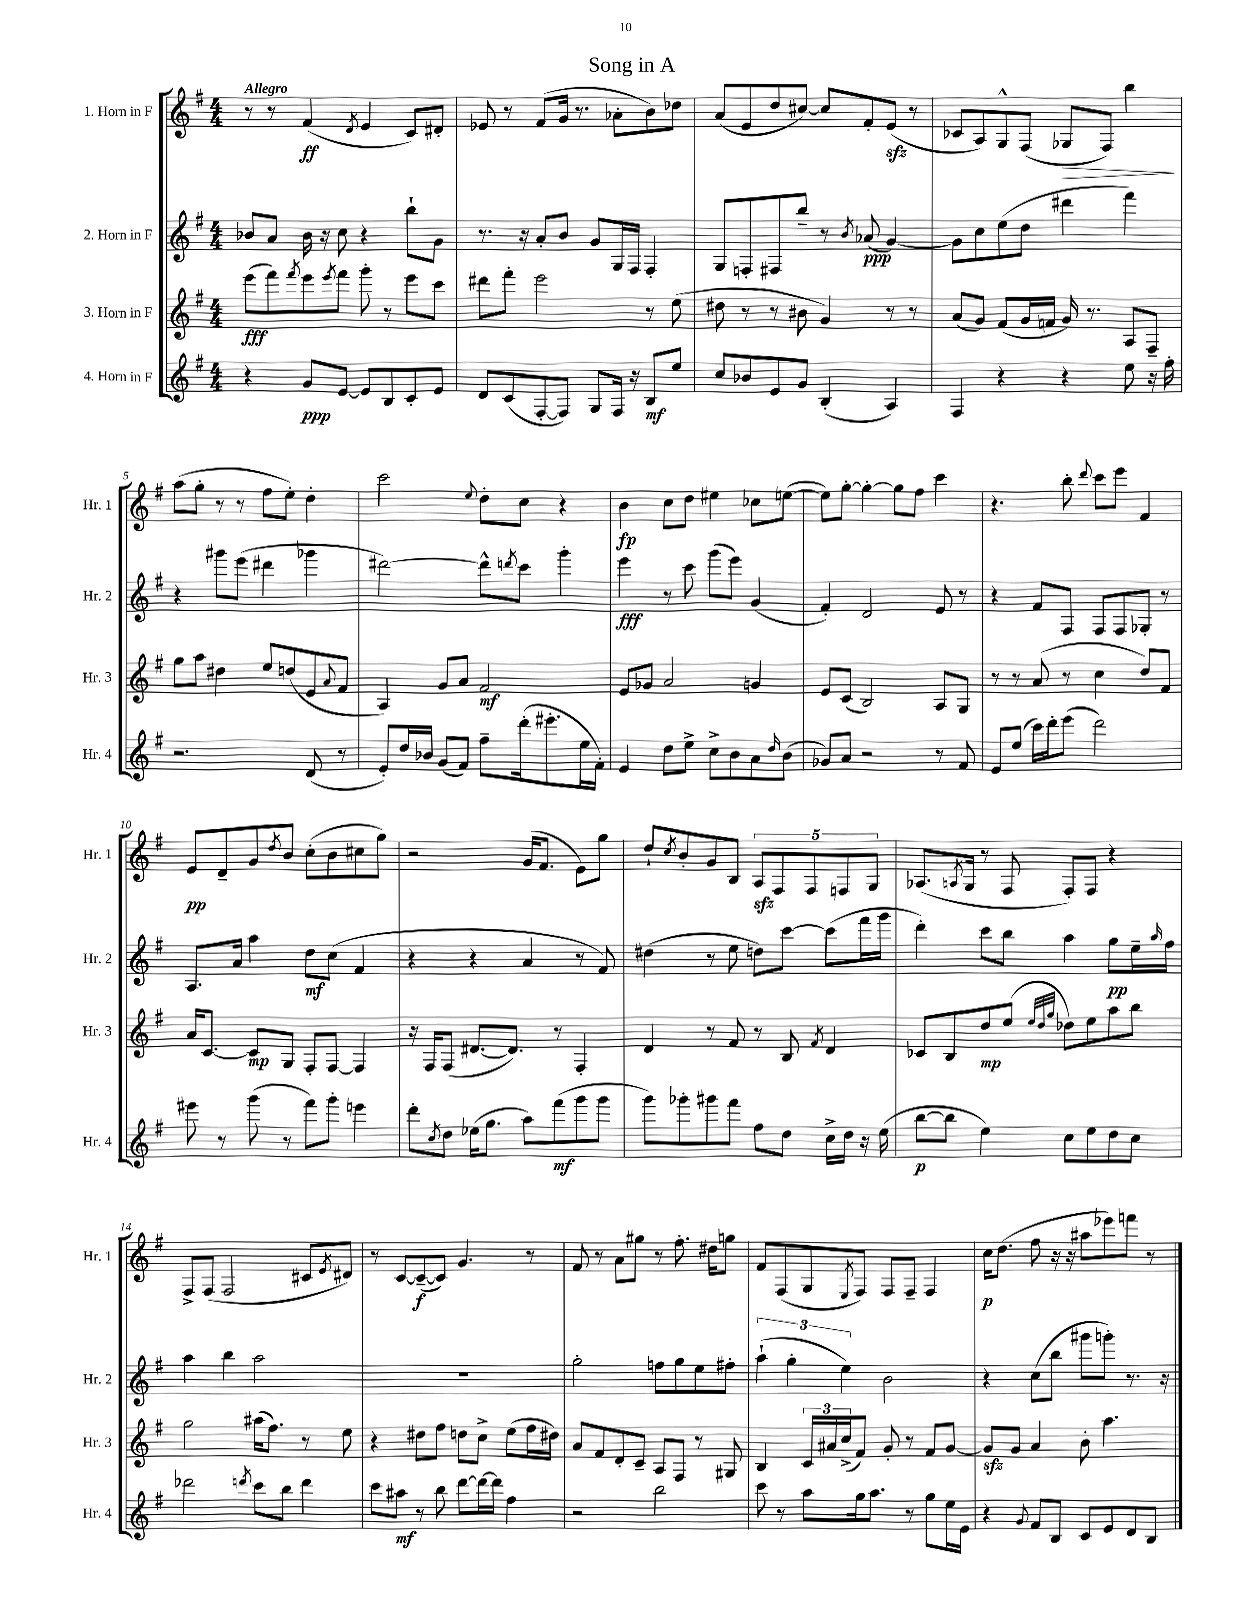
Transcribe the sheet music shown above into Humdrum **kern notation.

**kern	**kern	**kern	**kern
*staff4	*staff3	*staff2	*staff1
*clefG2	*clefG2	*clefG2	*clefG2
*k[f#]	*k[f#]	*k[f#]	*k[f#]
*M4/4	*M4/4	*M4/4	*M4/4
4r	(8eee\L	8b-/L	8r
.	8fff#\)	8a/J	8r
.	8qfff#/	.	.
8g/L	8eee\	16b-\	(4f#/
.	.	16r	.
.	8qeee/	.	.
[8e/J	8fff#\J	8cc\	.
.	.	.	8qd/
8e/]L	8ggg'\	4r	4e/
8B/	8r	.	.
8c'/	8eee\L	8bb`\L	8c/L)
8e/J	8ccc\J	8g\J	8d#'/J
=	=	=	=
8d/L	8ddd#\L	8.r	8e-/
(8c/	8fff#'\J	.	8r
.	.	16r	.
[8F#'/	2eee\	8a'/L	(8f#/L
8F#/]J)	.	8b/J	16g/Jk
.	.	.	8.r
8G/L	.	8g/L	.
16F#/Jk	.	16G/L	8a-'\L
16r	.	16F#/JJ	.
8B/L	8r	4F#'/	8b\)
8ee/J	(8ee\	.	8dd-\J
=	=	=	=
8cc/L	8dd#\	8G/L	(8a/L
8b-/	8r	8F'/	8e/
8e/	8r	8F#/	8dd/
8g/J	8b#\	8bb~/J	[8cc#/J)
(4B'/	4g/)	8r	8cc#/]L
.	.	8qb/	.
.	.	(8a-/	8f#'/
4A/)	8r	[4g/)	(8e/J
.	8r	.	8r
=	=	=	=
4F#/	(8a/L	8g\]L	8c-/L
.	8g/J)	8cc\	8A/)
4r	(8f#/L	(8ee\	8G^^/
.	16g/L	8dd\J	(8F#/J
.	16f/JJ	.	.
4r	16g/)	4ddd#\	8G-/L
.	8.r	.	.
.	.	.	8F#/J)
8ee\	8A/L	4fff#\)	4bb\
16r	8F#~/J	.	.
16ff#'\	.	.	.
=	=	=	=
2.r	8gg\L	4r	(8aa\L
.	8aa\J	.	8gg'\J
.	4dd#\	8ggg#\L	8r
.	.	(8eee\J	8r
.	8ee/L	4ddd#\	8ff#\L
.	(8dd/	.	8ee'\J)
(8d/	8e/	4ggg-\	4dd'\
.	8qqa/	.	.
8r	8f#/J	.	.
=	=	=	=
8e'/L)	4A/)	[2ddd#\)	2ccc\
16dd/L	.	.	.
16b-/JJ	.	.	.
(8g/L	8g/L	.	.
8f#/J)	8a/J	.	.
.	.	.	8qqee/
8ff#~\L	2f#/	8ddd#^^\]L	8dd'\L
.	.	8qddd/	.
(16ddd'\k	.	8ccc\J	8cc\J
8.eee#'\	.	.	.
.	.	4ggg'\	4r
16ee\L	.	.	.
16f#'\JJ)	.	.	.
=	=	=	=
4e/	8e/L	4eee\	4b\
.	8g-/J	.	.
8dd\L	2a/	8r	8cc\L
8ee^\J	.	8ccc\	8dd\J
8cc^\L	.	(8ggg\L	4ee#\
8b\	.	8eee\J)	.
8a\	4g/	(4g/	8cc-\L
16qqdd/	.	.	.
(8b\J	.	.	([8ee\J
=	=	=	=
8g-/L)	8e/L	4f#'/)	8ee\]L)
8a/J	(8c/J	.	[8gg'\J
2r	2B/)	2d/	4gg'\_
.	.	.	8gg\]L
.	.	.	8ff#\J
8r	8A/L	8e/	4ccc\
8f#/	8G/J	8r	.
=	=	=	=
8e/L	8r	4r	4.r
(8ee/J	8r	.	.
16ccc\LL)	(8a/	8f#/L	.
16ddd'\J	.	.	.
(8eee\J	8r	8F#/J	8bb'\
.	.	.	8qqddd/
2ddd\)	4cc\	8F#/L	8ccc\L
.	.	8F#/	8eee\J
.	8dd/L)	8G-'/J	4f#/
.	8f#/J	8r	.
=	=	=	=
8eee#\	16a/LK	8.A/L	8e/L
.	[8.c/J	.	.
8r	.	.	8d~/
.	.	16a/Jk	.
(8ggg\	8c/]L	4aa\	8g/
.	.	.	8qdd/
8r	8G/J	.	8b/J
8fff#\L)	8F#'/L	8dd\L	(8cc'\L
8ggg'\J	[8F#/J	(8cc\J	8b\
4eee\	4F#/]	4f#/	8cc#\
.	.	.	8gg\J)
=	=	=	=
8ddd'\L	16r	4r	2r
.	16F#/LK	.	.
8qcc/	.	.	.
8dd\J	(8F#/J	.	.
(16ee-\LK	[8.d#/L	4r	.
8.gg\J	.	.	.
.	8.d#/]J)	.	.
8aa\L)	.	4a/	(16g/LK
.	.	.	8.f#/J
(8fff#\	8r	.	.
8ggg\	4F#'/	8r	8e\L)
8ggg\J	.	8f#/)	8gg\J
=	=	=	=
8ggg\L)	4d/	(4dd#\	8dd`/L
.	.	.	8qcc/
8ggg-'\	.	.	8b'/
8ggg#\	8r	8r	8g/
8fff#\J	8f#/	8ee\	8B/J
8ff#\L	8r	8dd\L)	10A/L
.	.	.	10F#/
8dd\J	8B/	[8ccc\J	.
.	.	.	10F#/
.	8qf#/	.	.
16cc^\LL	4d/	(8ccc\]L	.
.	.	.	10F/
16dd\JJ	.	.	.
16r	.	16fff#\L	.
.	.	.	10G/J
(16ee\	.	16ggg\JJ	.
=	=	=	=
[8bb\L	8c-/L	4ddd'\)	(8.A-/L
8bb\]J	8B/	.	.
.	.	.	8qA/
.	.	.	16G/Jk
4ee\)	8dd/	8ccc\L	8r
.	(8ee/J	8bb\J	8F#/
.	32qqee/LLL	.	.
.	32qqdd/	.	.
.	32qqgg/JJJ	.	.
8cc\L	8dd-\L)	4aa\	8F#'/L)
8ee\	8ee\	.	8F#/J
8dd\	8aa\	8gg\L	4r
8cc\J	8bb\J	16ee~\L	.
.	.	16qqaa/	.
.	.	16ff#\JJ	.
=	=	=	=
2ddd-\	2gg\	4aa\	8F#^/L
.	.	.	(8F#/J
.	.	4bb\	2F#/
8qddd/	.	.	.
8ccc\L	(16aa#\LK	2aa\	.
.	8.ff#\J)	.	.
8bb\J	.	.	.
4ddd\	8r	.	8c#/L
.	.	.	8qe/
.	8ee\	.	8d#/J)
=	=	=	=
8ccc\L	4r	1r	8r
8aa#\J	.	.	[8c/L
8r	8dd#\L	.	(8c~/_
8bb\	8ff#\J	.	8c/]J)
[8ddd\L	8dd\L	.	4.g/
16ddd\_L	8cc^\J	.	.
16ddd\]JJ	.	.	.
4ff#\	(8ee\L	.	.
.	16ff#\L	.	8r
.	16dd#\JJ)	.	.
=	=	=	=
2r	8a/L	2gg'\	8f#/
.	8f#/	.	8r
.	8d'/	.	8a\L
.	8c~/J	.	8gg#\J
2bb\	8A/L	8ff\L	8r
.	8F#/J	8gg\	8.ff#'\
.	8r	8ee\	.
.	.	.	16dd#\LK
.	8G#/	8ff#'\J	8gg\J
=	=	=	=
8ccc\	4B/	(6aa`\	8f#/L
8r	.	.	(8F#/
.	.	6gg'\	.
8aa\L	24c/LL	.	8G/
.	24a#/	.	.
.	(24cc^/J	6ee\)	.
.	.	.	8qE/
16gg\k	8f#/J)	.	8F#/J)
8.aa\J	.	.	.
.	8g'/	2b\	8F#/L
8r	8r	.	8F#~/J
8gg\L	8f#/L	.	4F#/
16ee\L	[8g/J	.	.
16e\JJ	.	.	.
=	=	=	=
4r	8g/]L	4r	16cc\LK
.	.	.	(8.dd\J
.	8g/J	.	.
8qqg/	.	.	.
8f#/L	4a/	(8cc\L	8ff#\
8B/J	.	8bb\J	16r
.	.	.	16r
8c/L	8b'\	8ggg#\L	8aa#\L
8e/	4.aa\	8ggg'\J)	8eee-\)
8d/	.	8.r	8fff\J
8B/J	.	.	8r
.	.	16r	.
==	==	==	==
*-	*-	*-	*-
